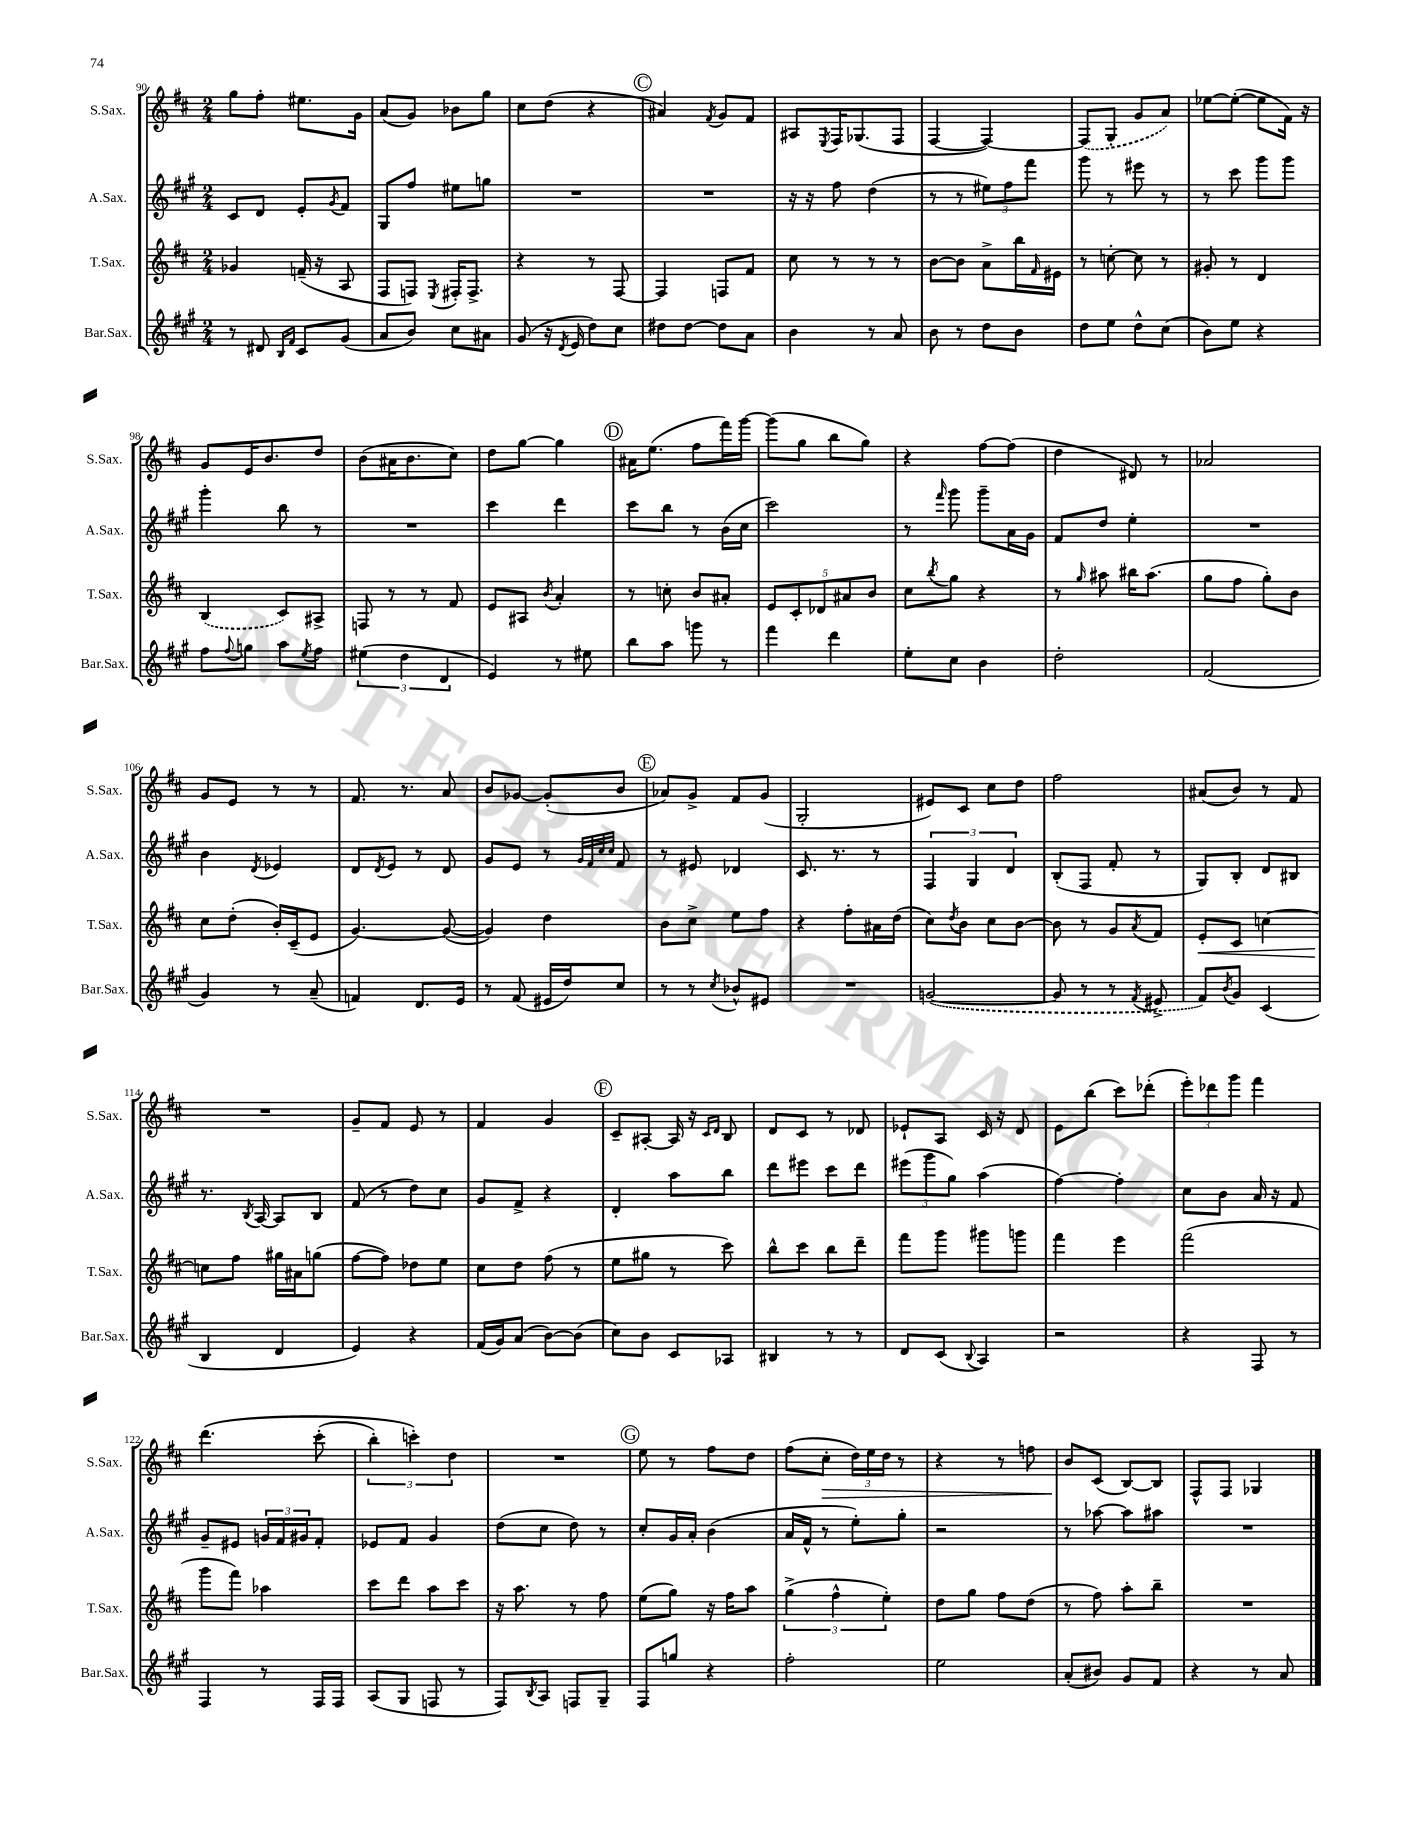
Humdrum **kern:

**kern	**kern	**kern	**kern
*staff4	*staff3	*staff2	*staff1
*clefG2	*clefG2	*clefG2	*clefG2
*k[f#c#g#]	*k[f#c#]	*k[f#c#g#]	*k[f#c#]
*M2/4	*M2/4	*M2/4	*M2/4
8r	4g-/	8c#/L	8gg\L
8d#/	.	8d/J	8ff#'\J
16qqB/LL	.	.	.
16qqf#/JJ	.	.	.
8c#/L	(16f~/	8e'/L	8.ee#\L
.	16r	.	.
.	.	8qg#/	.
(8g#/J	8A/	8f#/J	.
.	.	.	16g\Jk
=	=	=	=
8a/L	8F#/L	8G#/L	(8a/L
8b/J)	8F/J)	8ff#/J	8g/J)
.	8qE/	.	.
8cc#\L	16F#'/LK	8ee#\L	8b-\L
.	8.F#^/J	.	.
8a#\J	.	8gg\J	8gg\J
=	=	=	=
(8g#/	4r	2r	8cc#\L
16r	.	.	(8dd\J
8qd/	.	.	.
16e/	.	.	.
8dd\L)	8r	.	4r
8cc#\J	[8F#/	.	.
=	=	=	=
8dd#\L	4F#/]	2r	4a#/)
[8dd#\J	.	.	.
.	.	.	8qf#/
8dd#\]L	8F/L	.	8g/L
8a\J	8f#/J	.	8f#/J
=	=	=	=
4b\	8cc#\	16r	8A#/L
.	.	16r	.
.	.	.	8qE/
.	8r	8ff#\	16F#/K
.	.	.	(8.G-/
8r	8r	(4dd\	.
8a/	8r	.	8F#/J
=	=	=	=
8b\	[8b\L	8r	[4F#/
8r	8b\]J	8r	.
8dd\L	8a^\L	12ee#\L)	4F#/_)
.	.	12ff#\	.
8b\J	16bb\L	.	.
.	.	12fff#\J	.
.	16qqf#/	.	.
.	16e#\JJ	.	.
=	=	=	=
8dd\L	8r	8ggg#\	(8F#/]L
8ee\J	[8cc'\	8r	8G'/J
8dd^^\L	8cc\]	8eee#\	8g/L
(8cc#\J	8r	8r	8a/J)
=	=	=	=
8b\L)	8g#'/	8r	[8ee-\L
8ee\J	8r	8ccc#\	(8ee-'\_J
4r	4d/	8ggg#\L	8ee-\]L
.	.	8ggg#\J	16f#\Jk)
.	.	.	16r
=	=	=	=
8ff#\L	(4B/	4ggg#'\	8g/L
8qqff#/	.	.	.
8gg\J	.	.	16e/K
.	.	.	8.b/
8aa\L	8c#/L)	8bb\	.
8qee/	.	.	.
8ff#\J	8A#^/J	8r	8dd/J
=	=	=	=
(6ee#\	8F/	2r	(8b\L
.	8r	.	16a#\K
6dd\	.	.	.
.	.	.	8.b\
.	8r	.	.
6d/	.	.	.
.	8f#/	.	8cc#\J)
=	=	=	=
4e/)	8e/L	4ccc#\	8dd\L
.	8A#/J	.	[8gg\J
.	8qb/	.	.
8r	4a'/	4ddd\	4gg\]
8ee#\	.	.	.
=	=	=	=
8bb\L	8r	8ccc#\L	16a#\LK
.	.	.	(8.ee\J
8aa\J	8cc'\	8bb\J	.
8ggg\	8b/L	8r	8ff#\L
8r	8a#'/J	(16b\LL	16fff#\L)
.	.	16cc#\JJ	[16ggg\JJ
=	=	=	=
4fff#\	10e/L	2ccc#\)	(8ggg\]L
.	10c#'/	.	.
.	.	.	8gg\J
.	10d-/	.	.
4ddd\	.	.	8bb\L
.	10a#/	.	.
.	.	.	8gg\J)
.	10b/J	.	.
=	=	=	=
8ee'\L	8cc#\L	8r	4r
.	8qbb/	16qqfff#/	.
8cc#\J	8gg\J	8ggg#\	.
4b\	4r	8ggg#~\L	[8ff#\L
.	.	16a\L	(8ff#\]J
.	.	16g#\JJ	.
=	=	=	=
2dd'\	8r	8f#/L	4dd\
.	16qqgg/	.	.
.	8aa#\	8dd/J	.
.	16bb#\LK	4ee'\	8d#/)
.	(8.aa#\J	.	.
.	.	.	8r
=	=	=	=
(2f#/	8gg\L	2r	2a-/
.	8ff#\J	.	.
.	8gg'\L)	.	.
.	8b\J	.	.
=	=	=	=
4g#/)	8cc#\L	4b\	8g/L
.	(8dd'\J	.	8e/J
.	.	8qd/	.
8r	16b'/LL)	4e-/	8r
.	(16c#~/J	.	.
(8a~/	8e/J	.	8r
=	=	=	=
4f/)	[4.g/)	8d/L	8.f#/
.	.	8qd/	.
.	.	8e/J	.
.	.	.	8.r
8.d/L	.	8r	.
.	(8g/_	8d/	8a/
16e/Jk	.	.	.
=	=	=	=
8r	4g/])	8g#/L	8b/L
(8f#/	.	8e/J	[8g-/J
16e#/LL	4dd\	8r	(8g-'/]L
16dd/J)	.	.	.
.	.	32qqg#/LLL	.
.	.	32qqf#/	.
.	.	32qqcc#/	.
.	.	32qqcc#/JJJ	.
8cc#/J	.	8f#/	8b/J
=	=	=	=
8r	8b\L	8r	8a-/L)
8r	8cc#^\J	8e#/	8g^/J
8qcc#/	.	.	.
8b-^^/L	8ee\L	4d-/	8f#/L
8e#/J	8ff#\J	.	(8g/J
=	=	=	=
2r	4r	8.c#/	2G'/
.	.	8.r	.
.	8ff#'\L	.	.
.	16a#\L	8r	.
.	(16dd\JJ	.	.
=	=	=	=
([2g/	8cc#\L)	6F#/	8e#/L)
.	8qdd/	.	.
.	8b\J	.	8c#/J
.	.	6G#/	.
.	8cc#\L	.	8cc#\L
.	.	6d/	.
.	[8b\J	.	8dd\J
=	=	=	=
8g/]	8b\]	(8B'/L	2ff#\
8r	8r	8F#/J	.
8r	8g/L	8f#'/	.
8qf#/	8qa/	.	.
8e#^/	8f#/J	8r	.
=	=	=	=
8f#/L)	8e'/L	8G#/L)	(8a#/L
8qb/	.	.	.
8g#/J	8c#/J	8B'/J	8b/J)
(4c#/	[4cc\	8d/L	8r
.	.	8B#/J	8f#/
=	=	=	=
4B/	8cc\]L	8.r	2r
.	8ff#\J	.	.
.	.	8qB/	.
.	.	[16A/	.
4d/	16gg#\LL	8A/]L	.
.	16a#\J	.	.
.	(8gg\J	8B/J	.
=	=	=	=
4e/)	[8ff#\L	(8f#/	8g~/L
.	8ff#\]J)	8r	8f#/J
4r	8dd-\L	8dd\L)	8e/
.	8ee\J	8cc#\J	8r
=	=	=	=
(16f#/LL	8cc#\L	8g#/L	4f#/
16g#/J)	.	.	.
(8a/J	8dd\J	8f#^/J	.
[8b\L)	(8ff#\	4r	4g/
(8b\]J	8r	.	.
=	=	=	=
8cc#\L)	8ee\L	4d'/	8c#~/L
8b\J	8gg#\J	.	[8A#'/J
8c#/L	8r	8aa\L	16A#/]
.	.	.	16r
.	.	.	16qqc#/LL
.	.	.	16qqd/JJ
8A-/J	8ccc#\)	8bb\J	8B/
=	=	=	=
4B#/	8bb^^\L	8ddd\L	8d/L
.	8ccc#\J	8eee#\J	8c#/J
8r	8bb\L	8ccc#\L	8r
8r	8ddd~\J	8ddd\J	8d-/
=	=	=	=
8d/L	8fff#\L	(12eee#\L	8e-`/L
.	.	12ggg#\	.
(8c#/J	8ggg\J	.	8A/J
.	.	12gg#\J)	.
8qqB/	.	.	.
4A/)	8ggg#\L	(4aa\	16c#/
.	.	.	16r
.	8ggg\J	.	8d/
=	=	=	=
2r	4fff#\	[4ff#\)	8e\L
.	.	.	(8bb\J
.	4eee\	4ff#'\]	8ccc#\L)
.	.	.	(8ddd-'\J
=	=	=	=
4r	(2fff#\	8cc#\L	12eee'\L)
.	.	.	12ddd-\
.	.	8b\J	.
.	.	.	12ggg\J
8F#/	.	16a/	4fff#\
.	.	16r	.
8r	.	8f#/	.
=	=	=	=
4F#/	8ggg\L	8g#~/L	&(4.ddd\
.	8fff#\J)	8e#/J	.
8r	4aa-\	24g/LL	.
.	.	24f#/	.
.	.	24g#/J	.
16F#/LL	.	8f#'/J	(8ccc#'\
16F#/JJ	.	.	.
=	=	=	=
(8A/L	8ccc#\L	8e-/L	6bb'\)
8G#/J	8ddd\J	8f#/J	.
.	.	.	6ccc'\&)
8F/	8aa\L	4g#/	.
.	.	.	6dd\
8r	8ccc#\J	.	.
=	=	=	=
8F#/L)	16r	(8dd\L	2r
.	8.aa\	.	.
8qB/	.	.	.
8A/J	.	8cc#\J	.
8F/L	8r	8dd\)	.
8G#~/J	8ff#\	8r	.
=	=	=	=
8F#/L	(8ee\L	8cc#'/L	8ee\
8gg/J	8gg\J)	16g#/L	8r
.	.	16a'/JJ	.
4r	16r	(4b\	8ff#\L
.	16ff#\LK	.	.
.	8aa\J	.	8dd\J
=	=	=	=
2ff#'\	(6gg^\	16a/LL	(8ff#\L
.	.	16f#^^/JJ	.
.	.	8r	8cc#'\J
.	6ff#^^\	.	.
.	.	8ee'\L)	24dd\LL)
.	.	.	24ee\
.	6ee'\)	.	24dd\JJ
.	.	8gg#'\J	8r
=	=	=	=
2ee\	8dd\L	2r	4r
.	8gg\J	.	.
.	8ff#\L	.	8r
.	(8dd\J	.	8ff\
=	=	=	=
(8a'/L	8r	8r	8b/L
8b#/J)	8ff#\)	[8aa-\	(8c#/J
8g#/L	8aa'\L	8aa-\]L	[8B/L)
8f#/J	8bb~\J	8aa#\J	8B/]J
=	=	=	=
4r	2r	2r	8F#^^/L
.	.	.	8F#/J
8r	.	.	4G-/
8a/	.	.	.
==	==	==	==
*-	*-	*-	*-
